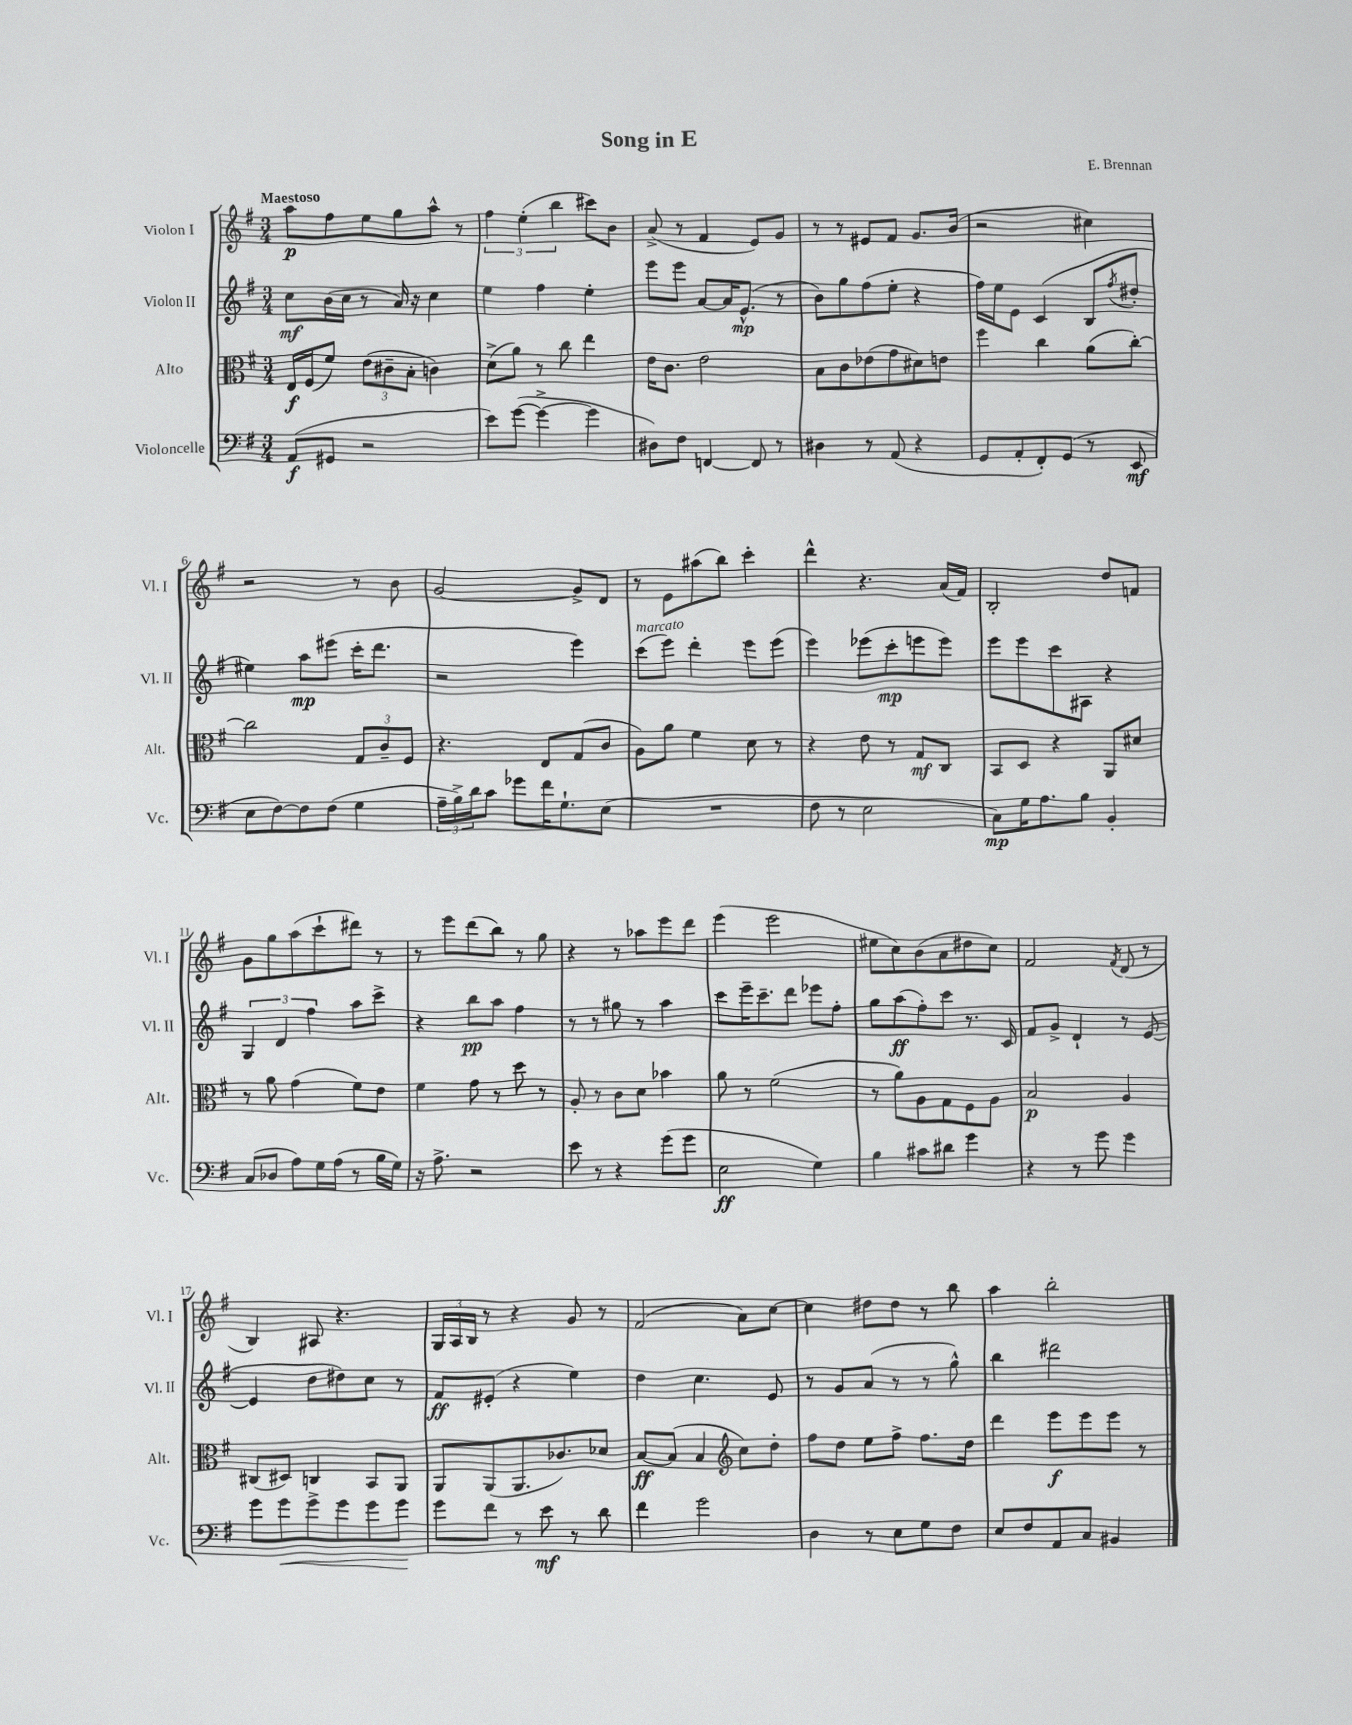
\header { title = "Song in E" composer = "E. Brennan" }
<<
\new StaffGroup <<
\new Staff = "s0" \with { instrumentName = "Violon I" shortInstrumentName = "Vl. I" } {
    \clef treble \key g \major \numericTimeSignature \time 3/4 \tempo "Maestoso"
    a''8\p fis''8 e''8 g''8 a''8-^ r8 |
    \tuplet 3/2 { fis''4 e''4-.( b''4 } cis'''8) b'8 |
    a'8->( r8 fis'4 e'8) g'8 |
    r8 r8 eis'8 fis'8 g'8. b'16( |
    r2 cis''4) |
    r2 r8 b'8 |
    g'2~ g'8-> d'8 |
    r8 e'8 ais''8( b''8) c'''4-. |
    d'''4-^ r4. a'16( fis'16) |
    b2-. d''8 f'8 |
    g'8 g''8 a''8( c'''8-! dis'''8) r8 |
    r8 e'''8 d'''8( b''8) r8 g''8 |
    r4 r8 aes''8 e'''8 d'''8 |
    e'''4( e'''2 |
    eis''8 c''8) b'8( a'8 dis''8 c''8) |
    fis'2 \acciaccatura { fis'8 } d'8( r8 |
    b4) ais8 r4. |
    \tuplet 3/2 { g16 a16 b16 } r8 r4 g'8 r8 |
    fis'2( a'8) c''8~ |
    c''4 dis''8 dis''8 r8 b''8 |
    a''4 b''2-. \bar "|." |
}
\new Staff = "s1" \with { instrumentName = "Violon II" shortInstrumentName = "Vl. II" } {
    \clef treble \key g \major \numericTimeSignature \time 3/4
    c''8\mf b'16( c''16 r8 a'16) r16 c''4 |
    e''4 fis''4 e''4-. |
    e'''8 e'''8 a'8~ a'16 e'8.-^\mp( r8 |
    b'8) g''8 fis''8( e''8-. r4 |
    fis''16) e''16 e'8 c'4( b8 \acciaccatura { fis''8 } dis''8-. |
    eis''4) a''8\mp eis'''8( c'''16-. d'''8. |
    r2 e'''4) |
    c'''8^\markup { \italic "marcato" }( e'''8) d'''4-. e'''8 e'''8( |
    e'''4) ees'''8( c'''8-.\mp e'''8 e'''8) |
    e'''8 e'''8 c'''8 ais8 r4 |
    \tuplet 3/2 { g4 d'4 fis''4 } a''8 c'''8-> |
    r4 b''8\pp a''8 fis''4 |
    r8 r8 gis''8 r8 a''4 |
    c'''8 e'''16-- c'''8.-- d'''8 ees'''8 fis''8-. |
    g''8 a''8\ff( fis''8-.) c'''8 r8. c'16 |
    fis'8 g'8-> d'4-! r8 e'8~( |
    e'4 d''8 dis''8) c''8 r8 |
    fis'8\ff eis'8-.( r4 e''4) |
    d''4 c''4. e'8 |
    r8 g'8 a'8( r8 r8 g''8-^) |
    b''4 dis'''2 \bar "|." |
}
\new Staff = "s2" \with { instrumentName = "Alto" shortInstrumentName = "Alt." } {
    \clef alto \key g \major \numericTimeSignature \time 3/4
    e16\f fis16( fis'8) \tuplet 3/2 { e'8( cis'8-- b8-. } c'4) |
    d'8->( a'8) r8 c''8 e''4 |
    e'16 c'8. e'2 |
    b8 c'8 ees'8( g'8 dis'8) e'8 |
    fis''4 c''4 a'8( c''8~-.) |
    c''2 \tuplet 3/2 { g8 c'8-- fis8 } |
    r4. e8 g8( c'8 |
    a8) a'8 fis'4 d'8 r8 |
    r4 e'8 r8 g8\mf c8 |
    b,8 d8 r4 a,8 dis'8 |
    r8 a'8 g'4( fis'8) e'8 |
    fis'4 g'8 r8 d''8 r8 |
    a8-. r8 c'8 d'8 bes'4 |
    a'8 r8 fis'2( |
    r8 a'8) a8 g8 fis8 a8 |
    b2\p a4 |
    cis8( dis8) c4 b,8 a,8 |
    a,8 a,8( a,8. ces'8.) des'8 |
    b8~\ff b8( b4 \clef treble c''8) d''8-. |
    fis''8 d''8 e''8 fis''8-> fis''8. d''16 |
    d'''4 e'''8\f e'''8 e'''8 r8 \bar "|." |
}
\new Staff = "s3" \with { instrumentName = "Violoncelle" shortInstrumentName = "Vc." } {
    \clef bass \key g \major \numericTimeSignature \time 3/4
    a,8\f( gis,8 r2 |
    e'8) g'8~( g'4~-> g'4 |
    dis8) fis8 f,4~ f,8 r8 |
    dis4 r8 a,8( r4 |
    g,8 a,8-. fis,8-.) g,8( r8 e,8\mf |
    e8 fis8~) fis8 fis8( g4 |
    \tuplet 3/2 { a16-- b16->) d'16 } c'8 ges'8 fis'16 g8.-! e8( |
    R2. |
    fis8 r8 e2 |
    c8\mp) g16 a8. b8 b,4-. |
    c8( des8 a8) g16 a16( r8 b16 g16) |
    r16 a8.-> r2 |
    e'8 r8 r4 g'8( g'8 |
    e2\ff g4) |
    b4 cis'8 dis'8 g'4 |
    r4 r8 g'8 g'4 |
    g'8 g'8\< g'8-> g'8 g'8 g'8\! |
    g'8 fis'8 r8 e'8\mf r8 d'8 |
    fis'4 g'2 |
    d4 r8 e8 g8 fis8 |
    e8 fis8 a,8 c8 bis,4 \bar "|." |
}
>>
>>
